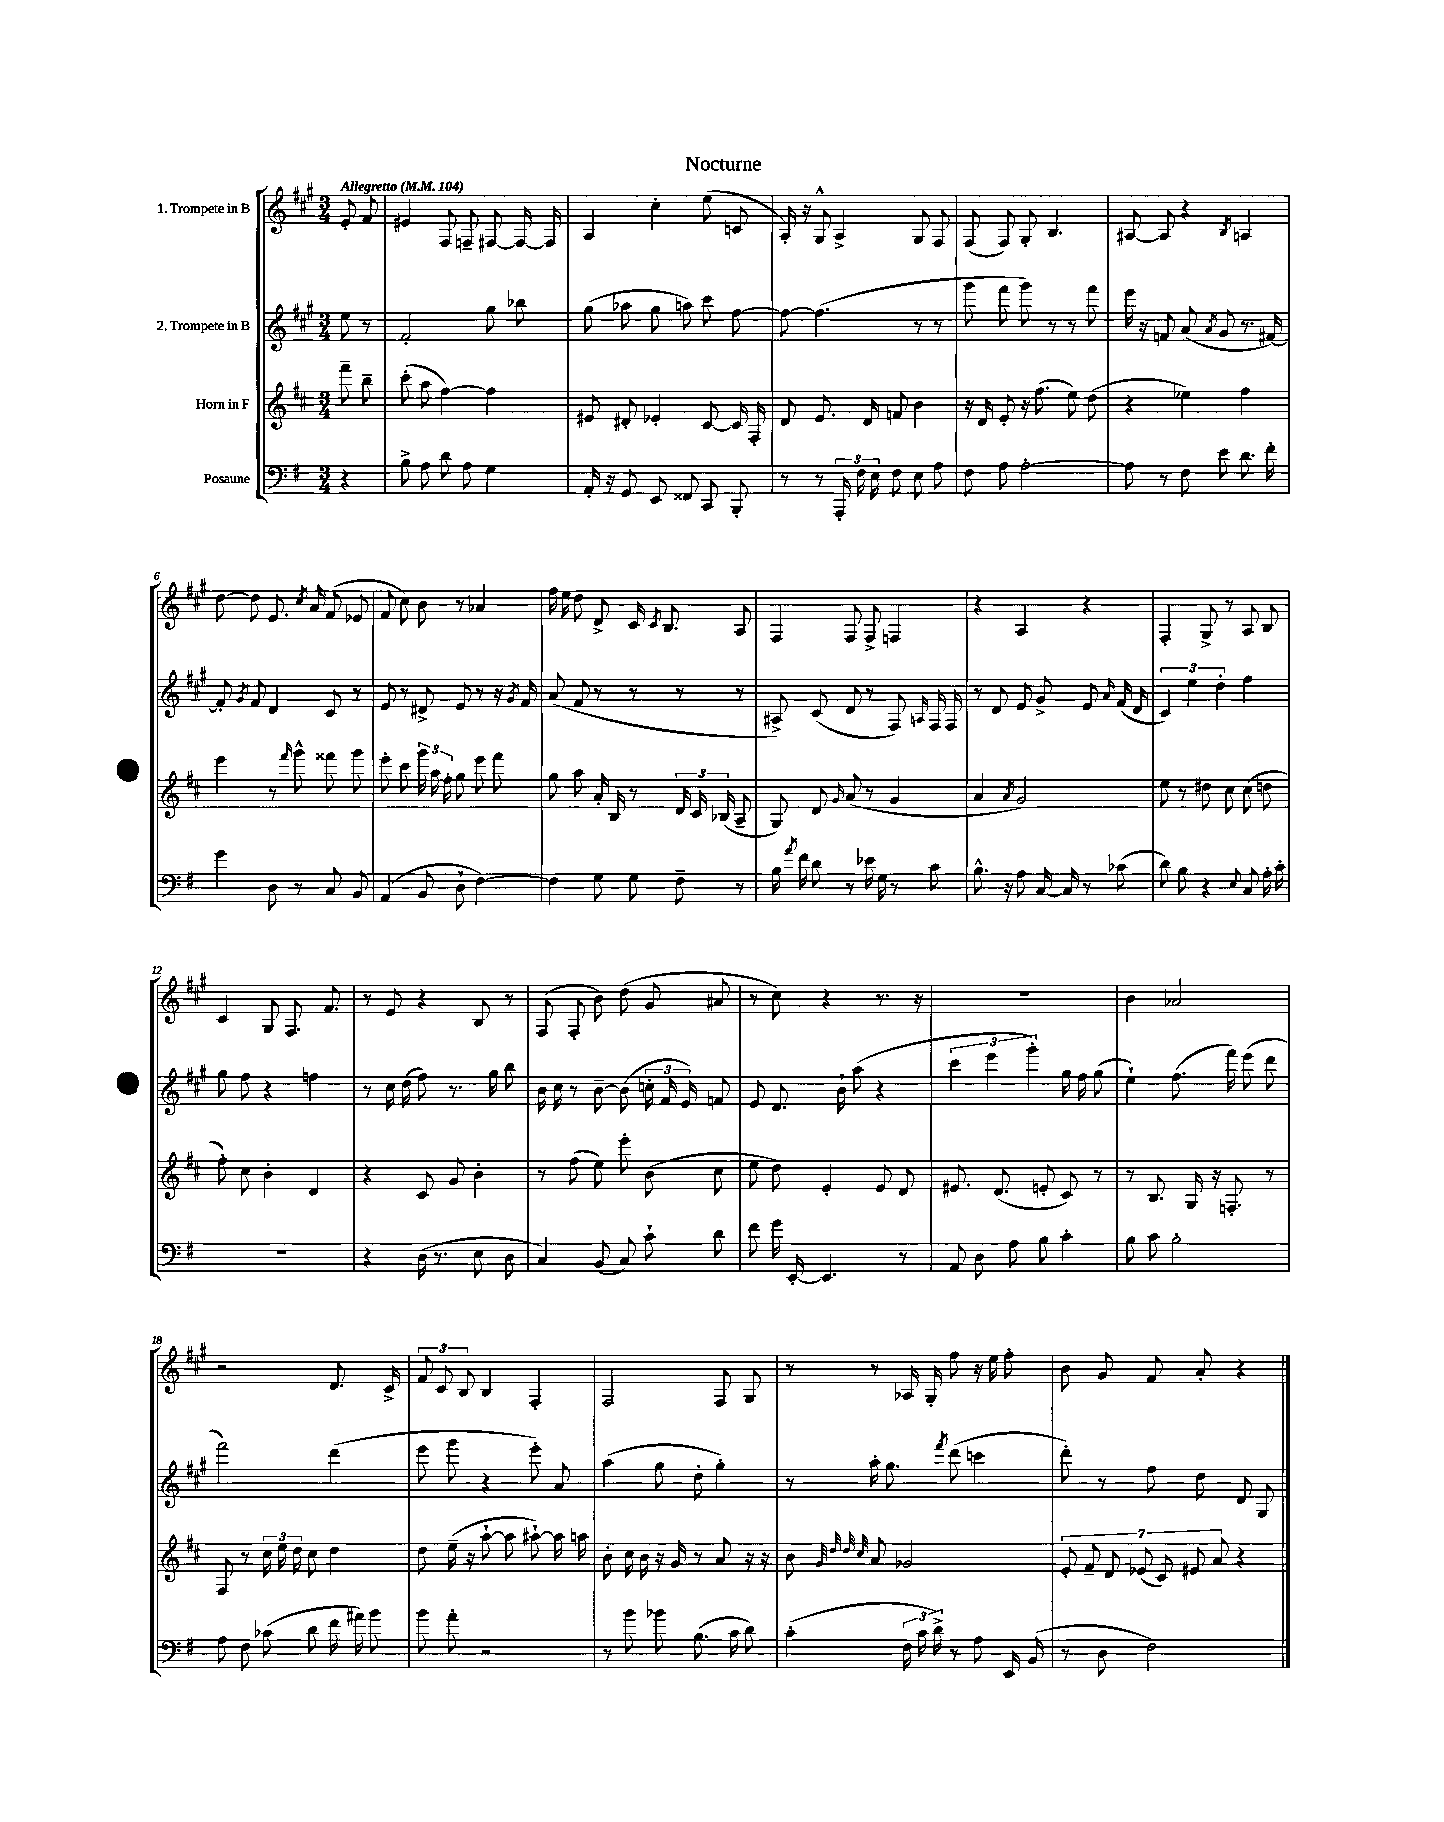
\header { title = "Nocturne" }
<<
\new StaffGroup <<
\new Staff = "s0" \with { instrumentName = "1. Trompete in B" } {
    \clef treble \key a \major \numericTimeSignature \time 3/4 \partial 4 \tempo "Allegretto" 4 = 104
    \autoBeamOff e'8-. fis'8 |
    eis'4 fis8 f8-- fis8~ fis16~ fis16 |
    a4 cis''4-. e''8( c'8 |
    a16-.) r16 gis8-^ a4-> gis8 fis8 |
    fis8( fis8) gis8-. b4. |
    ais8~ ais8 r4 \acciaccatura { b8 } a4 |
    d''8~ d''8 e'8. \acciaccatura { cis''8 } a'16 fis'8( ees'8 |
    fis'8 cis''8) b'8 r8 aes'4 |
    fis''16 e''16 d''8 d'8-> cis'16 \acciaccatura { cis'8 } b8. a8 |
    fis4 fis8 fis8-> f4 |
    r4 a4 r4 |
    fis4-. gis8-> r8 a8 b8 |
    cis'4 gis8 fis8. fis'8. |
    r8 e'8 r4 b8 r8 |
    fis8( fis8-. b'8) d''8( gis'8 ais'8 |
    r8 cis''8) r4 r8. r16 |
    R2. |
    b'4 aes'2 |
    r2 d'8. cis'16-> |
    \tuplet 3/2 { fis'8 cis'8 b8 } b4 fis4-. |
    fis2 fis8 gis8 |
    r8 r8 aes16 gis16-. fis''8 r16 e''16 fis''8-. |
    b'8 gis'8 fis'8 a'8-. r4 \bar "|." |
}
\new Staff = "s1" \with { instrumentName = "2. Trompete in B" } {
    \clef treble \key a \major \numericTimeSignature \time 3/4 \partial 4
    \autoBeamOff e''8 r8 |
    fis'2-. gis''8 bes''8 |
    gis''8( aes''8 gis''8 a''8) cis'''8 fis''8~ |
    fis''8~ fis''4.( r8 r8 |
    gis'''8 fis'''8 gis'''8) r8 r8 fis'''8 |
    e'''16 r16 f'8 a'8( \acciaccatura { a'8 } gis'8 r8. fis'16~) |
    fis'8-. \acciaccatura { gis'8 } fis'8 d'4 cis'8 r8 |
    e'8 r8 dis'8-> e'8 r8 r16 \acciaccatura { gis'8 } fis'16 |
    a'8( fis'8 r8 r8 r8 r8 |
    ais8->) cis'8( d'8 r8 fis8) \grace { a16 } fis16 fis16 |
    r8 d'8 e'8 gis'8-> e'8 \grace { a'16 } fis'16( d'16 |
    \tuplet 3/2 { cis'4) e''4 d''4-. } fis''4 |
    gis''8 fis''8 r4 f''4 |
    r8 cis''16 d''16( fis''8) r8. gis''16 b''8 |
    b'16 cis''16 r8 b'8~-- b'8( \tuplet 3/2 { c''16-. fis'16 e'16) } f'8 |
    e'8 d'8. b'16-! a''8( r4 |
    \tuplet 3/2 { cis'''4 e'''4 gis'''4-.) } gis''16 fis''16 gis''8( |
    e''4-!) fis''8.( fis'''16) e'''8( d'''8 |
    fis'''2) d'''4( |
    e'''8 gis'''8 r4 e'''8-.) a'8 |
    a''4( gis''8 d''8-. gis''4-.) |
    r8 a''16-. gis''8. \acciaccatura { fis'''8 } d'''8( c'''4 |
    d'''8-.) r8 fis''8 d''8 d'8 gis8 \bar "|." |
}
\new Staff = "s2" \with { instrumentName = "Horn in F" } {
    \clef treble \key d \major \numericTimeSignature \time 3/4 \partial 4
    \autoBeamOff fis'''8-- b''8-- |
    cis'''8-.( a''8 fis''4~) fis''4 |
    eis'8 dis'8-. ees'4-. cis'8~ cis'16 fis16-. |
    d'8 e'8. d'16 f'8 b'4 |
    r16 d'16 e'8-. r16 fis''8.( e''8) d''8( |
    r4 ees''4) fis''4 |
    e'''4 r8 \grace { fis'''16 } g'''8-^ fisis'''8 g'''8 |
    e'''8-. cis'''8 \tuplet 3/2 { g'''16 a''16 fis''16-. } g''8 e'''8 fis'''8 |
    g''8 a''8 a'16-. b16 r8 \tuplet 3/2 { d'16 cis'16 bes16( } a8-- |
    g8) d'8 \grace { g'16 } a'8( r8 g'4 |
    a'4 \acciaccatura { a'8 } g'2) |
    e''8 r8 dis''8 cis''8 cis''8( d''8 |
    fis''8-.) cis''8 b'4-. d'4 |
    r4 cis'8 g'8 b'4-. |
    r8 fis''8( e''8) e'''8-. b'8( cis''8 |
    e''8 d''8) e'4-. e'8 d'8 |
    eis'8. d'8.( e'8-. cis'8) r8 |
    r8 b8. g16 r16 f8.-. r8 |
    fis8 r8 \tuplet 3/2 { cis''16 e''16 d''16 } cis''8 d''4 |
    d''8 e''16--( r16 a''8~-! a''8 ais''8~-!) ais''16 a''16 |
    b'8-. cis''16 b'16 r16 g'16 r8 a'8 r16 r16 |
    b'8 \grace { g'32 d''32 d''32 cis''32 } a'8 ges'2 |
    \tuplet 7/4 { e'8-. fis'8-- d'8 ees'8( cis'8) eis'8 a'8 } r4 \bar "|." |
}
\new Staff = "s3" \with { instrumentName = "Posaune" } {
    \clef bass \key g \major \numericTimeSignature \time 3/4 \partial 4
    \autoBeamOff r4 |
    b8-> a8 d'8 a8 g4 |
    a,16-. r16 g,8 e,8 fisis,8 c,8 b,,8-. |
    r8 r8 \tuplet 3/2 { a,,16-. fis16 e16 } fis8 e8 a8 |
    fis8 a8 a2~-. |
    a8 r8 fis8 e'8 d'8. fis'16-. |
    g'4 d8 r8 c8 b,8 |
    a,4( b,8 d8-! fis4~) |
    fis4 g8 g8 fis8-- r8 |
    b16 \acciaccatura { a'8 } fis'16 d'8 r8 ees'16 g16 r8 c'8 |
    b8.-^ r16 a8 c16~ c16 r8 ces'8( |
    d'8) b8 r4 \appoggiatura { e8 } c8 a16-. c'16-. |
    R2. |
    r4 d16( r8. e8 d8 |
    c4) b,8( c8) c'8-! d'8 |
    fis'8 g'16 e,16~-. e,4. r8 |
    a,8 d8 a8 b8 c'4-. |
    b8 c'8 b2-. |
    a8 fis8 ces'8( d'8 fis'16 ais'16) b'8 |
    b'8 a'8-. r2 |
    r8 b'8 bes'8 b8.( c'16 d'8) |
    c'4-.( \tuplet 3/2 { fis16 c'16 d'16->) } r8 a8 e,16 b,16( |
    r8 d8 fis2) \bar "|." |
}
>>
>>
